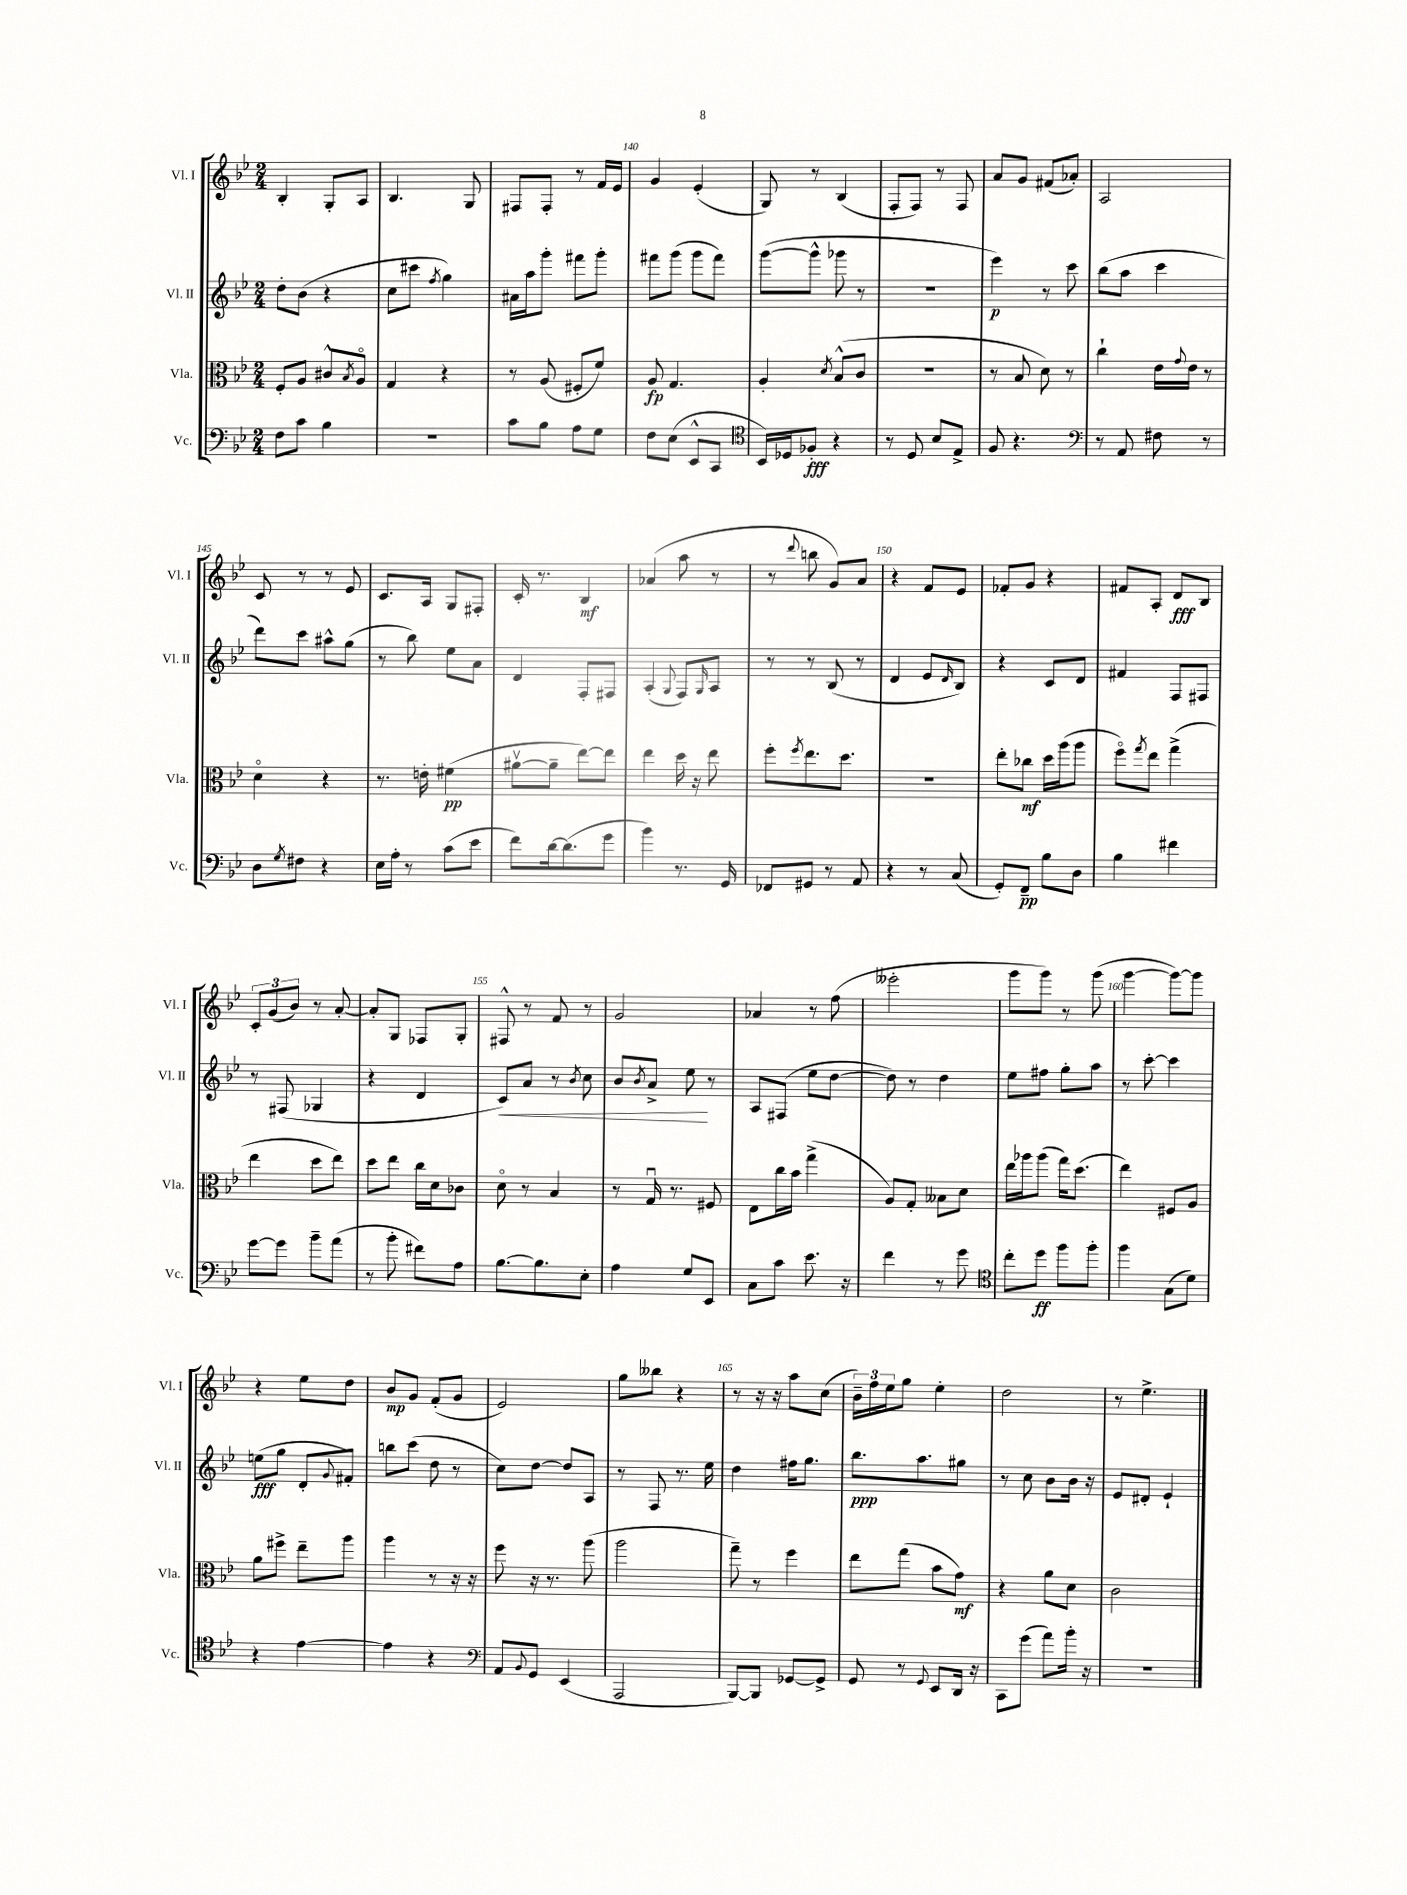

**kern	**kern	**kern	**kern
*staff4	*staff3	*staff2	*staff1
*clefF4	*clefC3	*clefG2	*clefG2
*k[b-e-]	*k[b-e-]	*k[b-e-]	*k[b-e-]
*M2/4	*M2/4	*M2/4	*M2/4
8F	8F'	8dd'	4B-'
8c	8A	(8b-	.
4B-	8c#^^	4r	8G'
.	8qB-	.	.
.	8Ao	.	8A
=	=	=	=
2r	4G	8cc	4.B-
.	.	8ccc#	.
.	.	8qff	.
.	4r	4gg)	.
.	.	.	8G
=	=	=	=
8c	8r	16a#	8F#
.	.	16aa	.
8B-	(8A	8ggg'	8F#'
8A	8F#'	8fff#	8r
8G	8f)	8ggg'	16f
.	.	.	16e-
=	=	=	=
8F	8A	8fff#	4g
(8E-	4.G	(8ggg	.
8EE-^^	.	8ggg	(4e-'
8CC	.	8fff#)	.
=	=	=	=
*clefC4	*	*	*
16BB-)	4A'	([8ggg	8G)
16D-	.	.	.
8F-'	.	8ggg^^]	8r
.	8qd	.	.
4r	(8B-^^	8ggg-	(4B-
.	8c	8r	.
=	=	=	=
8r	2r	2r	8F'
8D	.	.	8F)
8B-	.	.	8r
8E-^	.	.	8F
=	=	=	=
8F	8r	4eee-)	8a
4.r	8B-	.	8g
.	8d)	8r	(8f#
.	8r	8ccc	8a-')
=	=	=	=
*clefF4	*	*	*
8r	4cc`	(8bb-	2A
8AA	.	8aa	.
8F#	16e-	4ccc	.
.	8qqg	.	.
.	16e-	.	.
8r	8r	.	.
=	=	=	=
8D	4do	8ddd)	8c
8qG	.	.	.
8F#	.	8ccc	8r
4r	4r	8aa#^^	8r
.	.	(8gg	8e-
=	=	=	=
16E-	8.r	8r	8.c
16A'	.	.	.
8r	.	8bb-)	.
.	16e'	.	16A
(8c	(4f#	8ee-	8G
8e-	.	8a	8F#'
=	=	=	=
8f)	[8a#v	4d	16c'
.	.	.	8.r
[16d	8a#~]	.	.
(8.d]	.	.	.
.	[8ee-)	8F'	4B-
8g	8ee-]	8F#	.
=	=	=	=
4b-)	4ee-	(4A'	(4a-
.	.	8qqG	.
8.r	16dd	8F)	8aa
.	16r	.	.
.	.	16qqG	.
.	8ee-	8A	8r
16GG	.	.	.
=	=	=	=
8FF-	8ff'	8r	8r
.	8qff	.	8qqddd
8GG#	8.ee-	8r	8bb
8r	.	(8B-	8g)
.	8.dd	.	.
8AA	.	8r	8a
=	=	=	=
4r	2r	4d	4r
8r	.	8e-	8f
.	.	16qqd	.
(8C	.	8B-)	8e-
=	=	=	=
8GG')	8ee-'	4r	8f-'
8FF~	8cc-	.	8g
8B-	16dd	8c	4r
.	(16aa	.	.
8D	8aa	8d	.
=	=	=	=
4B-	8ffo)	4f#	8f#
.	8qgg	.	.
.	8ee-	.	8A'
4f#	(4gg^	8F	8d
.	.	8F#	8B-
=	=	=	=
[8g	4ee-	8r	12c'
.	.	.	(12g
8g]	.	(8F#	.
.	.	.	12b-)
8b-~	8dd	4G-	8r
(8a	8ee-)	.	[8a'
=	=	=	=
8r	8dd	4r	8a']
8b-'	8ee-	.	8G
8f#)	16cc	4d	8F-
.	16d	.	.
8A	8c-	.	8G'
=	=	=	=
[8.B-	8do	8c)	8F#^^
.	8r	8a	8r
8.B-]	.	.	.
.	4B-	8r	8f
.	.	8qb-	.
8E-'	.	8cc	8r
=	=	=	=
4A	8r	8b-	2g
.	.	8qb-	.
.	16Gu	8a^	.
.	8.r	.	.
8G	.	8ee-	.
8EE-	8F#	8r	.
=	=	=	=
8C	8E-	8A	4a-
8c	16cc	(8F#	.
.	16b-	.	.
8.e-	(4gg^	8ee-	8r
.	.	[8dd	(8ff
16r	.	.	.
=	=	=	=
4f	8A)	8dd])	2eee--'
.	8G'	8r	.
8r	8B--	4dd	.
8g	8d	.	.
=	=	=	=
*clefC4	*	*	*
8cc'	16ee-	8ee-	8ggg
.	16aa-	.	.
8dd	(8aa-	8ff#	8ggg)
8ff	16gg)	8gg'	8r
.	(8.dd	.	.
8ff'	.	8aa	(8ggg
=	=	=	=
4ff	4ee-)	8r	[4ggg
.	.	[8ccc'	.
(8G	8F#	4ccc]	8ggg_)
8d)	8A	.	8ggg]
=	=	=	=
4r	8a	(8ee	4r
.	8ff#^	8gg	.
[4e-	8ee-~	8d'	8ee-
.	.	8qqg	.
.	8aa	8f#')	8dd
=	=	=	=
4e-]	4aa	8bb	8b-
.	.	(8ccc	8g
4r	8r	8dd	(8f'
.	16r	8r	8g
.	16r	.	.
=	=	=	=
*clefF4	*	*	*
8AA	8ff	8cc)	2e-)
8qqBB-	.	.	.
8GG	16r	[8dd	.
.	8.r	.	.
(4EE-	.	8dd]	.
.	(8aa	8A	.
=	=	=	=
2AAA	2aa	8r	8gg
.	.	8F	8bb--
.	.	8.r	4r
.	.	16ee-	.
=	=	=	=
[8BBB-)	8gg~)	4dd	8r
8BBB-]	8r	.	16r
.	.	.	16r
[8GG-	4ff	16ff#	8aa
.	.	8.gg	.
8GG-^]	.	.	(8cc
=	=	=	=
8GG	8ee-	8.bb-	24b-~)
.	.	.	24ff
.	.	.	24ee-
8r	(8gg	.	8gg
.	.	8.aa	.
8qqGG	.	.	.
8EE-	8b-	.	4ee-'
16DD	8g)	8gg#	.
16r	.	.	.
=	=	=	=
8CC	4r	8r	2dd
(8g	.	8cc	.
8a)	8a	8b-	.
16b-'	8d	16b-	.
16r	.	16r	.
=	=	=	=
2r	2c	8e-	8r
.	.	8d#'	4.ee-^
.	.	4e-`	.
==	==	==	==
*-	*-	*-	*-
